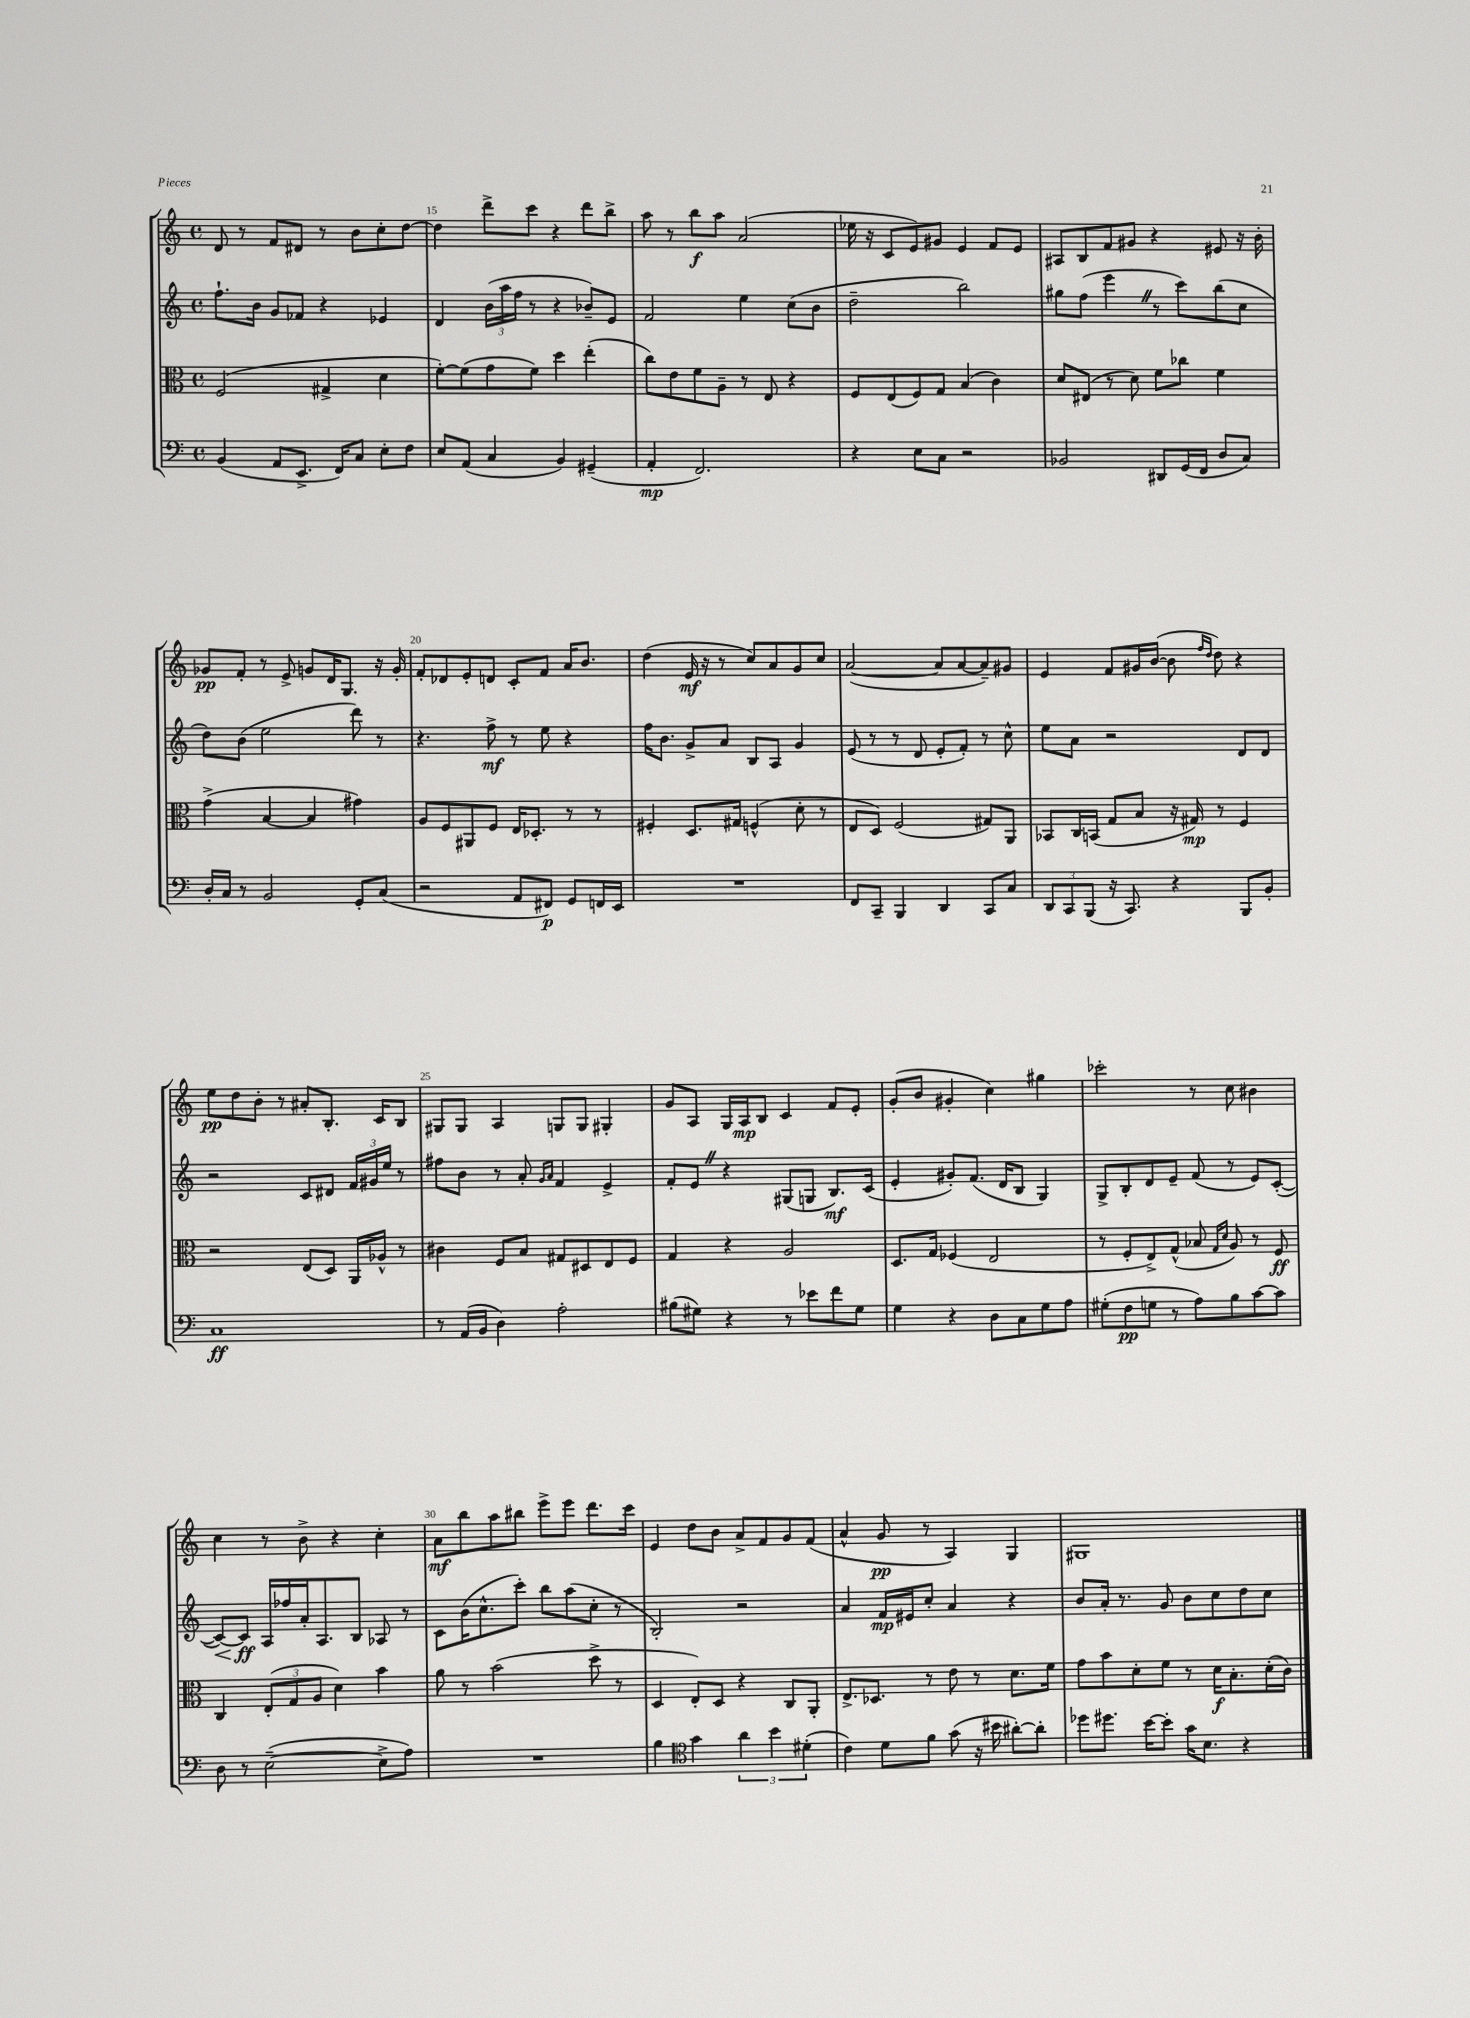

**kern	**kern	**kern	**kern
*staff4	*staff3	*staff2	*staff1
*clefF4	*clefC3	*clefG2	*clefG2
*k[]	*k[]	*k[]	*k[]
*M4/4	*M4/4	*M4/4	*M4/4
*met(c)	*met(c)	*met(c)	*met(c)
(4BB	(2F	8.ff`	8d
.	.	.	8r
.	.	16b	.
8AA	.	8g	8f
8.EE^	.	8f-	8d#
.	4G#^	4r	8r
16FF)	.	.	.
8C	.	.	8b
8E'	4d	4e-	8cc'
8F	.	.	[8dd
=	=	=	=
8E	[8f')	4d	4dd]
(8AA	(8f]	.	.
4C	8g	(24b	8ddd^
.	.	24aa	.
.	.	24ff	.
.	8f)	8r	8ccc
4BB)	4dd	4r	4r
(4GG#~	(4ee'	8b-~)	8ddd
.	.	8e	8bb^
=	=	=	=
4AA'	8cc)	2f	8aa
.	8e	.	8r
2.FF)	8f	.	8bb
.	8A~	.	8aa
.	8r	4ee	(2a
.	8E	.	.
.	4r	(8cc	.
.	.	8b	.
=	=	=	=
4r	8F	2dd~	16ee-
.	.	.	16r
.	(8E	.	8c
8E	8F)	.	8e)
8C	8G	.	8g#
2r	(4B	2bb)	4e
.	4c)	.	8f
.	.	.	8e
=	=	=	=
2BB-	8d	8gg#	8A#
.	(8E#	(8ff	8B
.	8r	4eee	8f
.	8d)	.	8g#
8DD#	8f	8r	4r
(16GG	8cc-	8ccc)	.
16FF	.	.	.
8D	4f	(8bb	8e#
8C)	.	8cc	16r
.	.	.	16b'
=	=	=	=
16D'	(4g^	8dd)	8g-
16C	.	.	.
8r	.	(8b	8f'
2BB	[4B	2ee	8r
.	.	.	8e^
.	4B]	.	8g
.	.	.	16d
.	.	.	8.G
8GG'	4g#)	8ddd)	.
(8C	.	8r	16r
.	.	.	16g'
=	=	=	=
2r	8A	4.r	8f'
.	8F	.	8d-
.	8AA#	.	8e'
.	8F	8ff^	8d
8AA	16E	8r	8c'
.	8.D-'	.	.
8FF#)	.	8ee	8f
8GG	8r	4r	16a
.	.	.	8.b
16FF	8r	.	.
16EE	.	.	.
=	=	=	=
1r	4F#'	16ff	(4dd
.	.	8.b	.
.	8.D	8g^	16e
.	.	.	16r
.	.	8a	8r
.	16G#	.	.
.	(4F^^	8B	8cc)
.	.	8A	8a
.	8d'	4g	8g
.	8r	.	8cc
=	=	=	=
8FF	8E	(8e	([2a
8CC~	8D)	8r	.
4BBB	(2F	8r	.
.	.	8d	.
4DD	.	8e'	8a]
.	.	8f')	[8a
8CC	8G#)	8r	8a~])
8C	8AA	8cc^^	8g#
=	=	=	=
12DD	8BB-	8ee	4e
12CC	.	.	.
.	16C	8a	.
(12BBB	.	.	.
.	(16BB	.	.
16r	8G	2r	8f
8.CC)	.	.	.
.	8B	.	16g#
.	.	.	([16b
4r	16r	.	8b]
.	16G#)	.	.
.	.	.	16qqff
.	.	.	16qqdd
.	8r	.	8dd)
8BBB	4F	8d	4r
8BB'	.	8d	.
=	=	=	=
1C	2r	2r	8ee
.	.	.	8dd
.	.	.	8b'
.	.	.	8r
.	(8E	8c	8a#'
.	8D)	8d#	8.B'
.	16AA	24f	.
.	.	24g#	.
.	16A-^^	.	16c
.	.	24ee	.
.	8r	8r	8B
=	=	=	=
8r	4c#	8ff#	8G#
(16AA	.	8b	8G#
16BB	.	.	.
4D)	8F	8r	4A
.	8B	8a'	.
.	.	16qqg	.
.	.	16qqa	.
2A'	8G#	4f	8G
.	8D#	.	8G
.	8E	4e^	4G#'
.	8F	.	.
=	=	=	=
(8B#	4G	8f'	8g
8G#)	.	8e	8A
4r	4r	4r	16G
.	.	.	16A
.	.	.	8B
8r	2A	(8G#	4c
8e-	.	8G	.
8f	.	8.B)	8f
8G#	.	.	8e'
.	.	(16c	.
=	=	=	=
4G	8.D	4e'	(8g'
.	.	.	8b
.	16G	.	.
4r	(4F-	8g#')	4g#'
.	.	(8.f	.
8D	2E	.	4cc)
.	.	16d	.
8C	.	8B	.
8G	.	4G)	4gg#
8A	.	.	.
=	=	=	=
(8G#'	8r	8G^	2ccc-'
8F	8F'	8B'	.
8G	8E^)	8d	.
8r	(8G^^	8e~	.
8A)	8B-	(8f	8r
.	16qqG	.	.
.	16qqd	.	.
8B	8A)	8r	8cc
[8c	8r	8e)	4b#
8c]	8F	([8c'	.
=	=	=	=
8D	4C	8c_)	4cc
8r	.	8c]	.
([2E~	(12E'	16A	8r
.	.	16ff-	.
.	12G	.	.
.	.	16a'	8b^
.	12A	.	.
.	.	8.A	.
.	4d)	.	4r
.	.	8B	.
8E^]	4b	8A-	4cc'
8A)	.	8r	.
=	=	=	=
1r	8a	8c	8a
.	8r	(16b	8bb
.	.	8.cc^^	.
.	(2b	.	8aa
.	.	8ccc')	8bb#
.	.	8bb	8eee^
.	.	(8aa	8eee
.	8dd^	8cc'	8.ddd
.	8r	8r	.
.	.	.	16ccc
=	=	=	=
4B	4D	2B')	4e
*clefC4	*	*	*
4g	8E')	.	8dd
.	8D	.	8b
6a	4r	2r	8a^
.	.	.	8f
6b	.	.	.
.	8C	.	8g
(6d#'	.	.	.
.	8AA'	.	(8f
=	=	=	=
4c)	8.E^	4a	4a^^
.	8.D-	.	.
8d	.	16f	8g
.	.	16e#	.
8f	8r	8cc'	8r
(8g	8e	4a	4A)
16r	8r	.	.
16b#	.	.	.
[8a#')	8.d	4r	4G
8a#']	.	.	.
.	16f	.	.
=	=	=	=
8dd-	8g	8b	1G#
8.dd#	8b	16a'	.
.	.	8.r	.
.	8d'	.	.
[16b	.	.	.
8b']	8f	8g	.
16g	8r	8b	.
8.B	.	.	.
.	16d	8cc	.
.	8.B'	.	.
4r	.	8dd	.
.	(16d'	8cc	.
.	16c)	.	.
==	==	==	==
*-	*-	*-	*-
